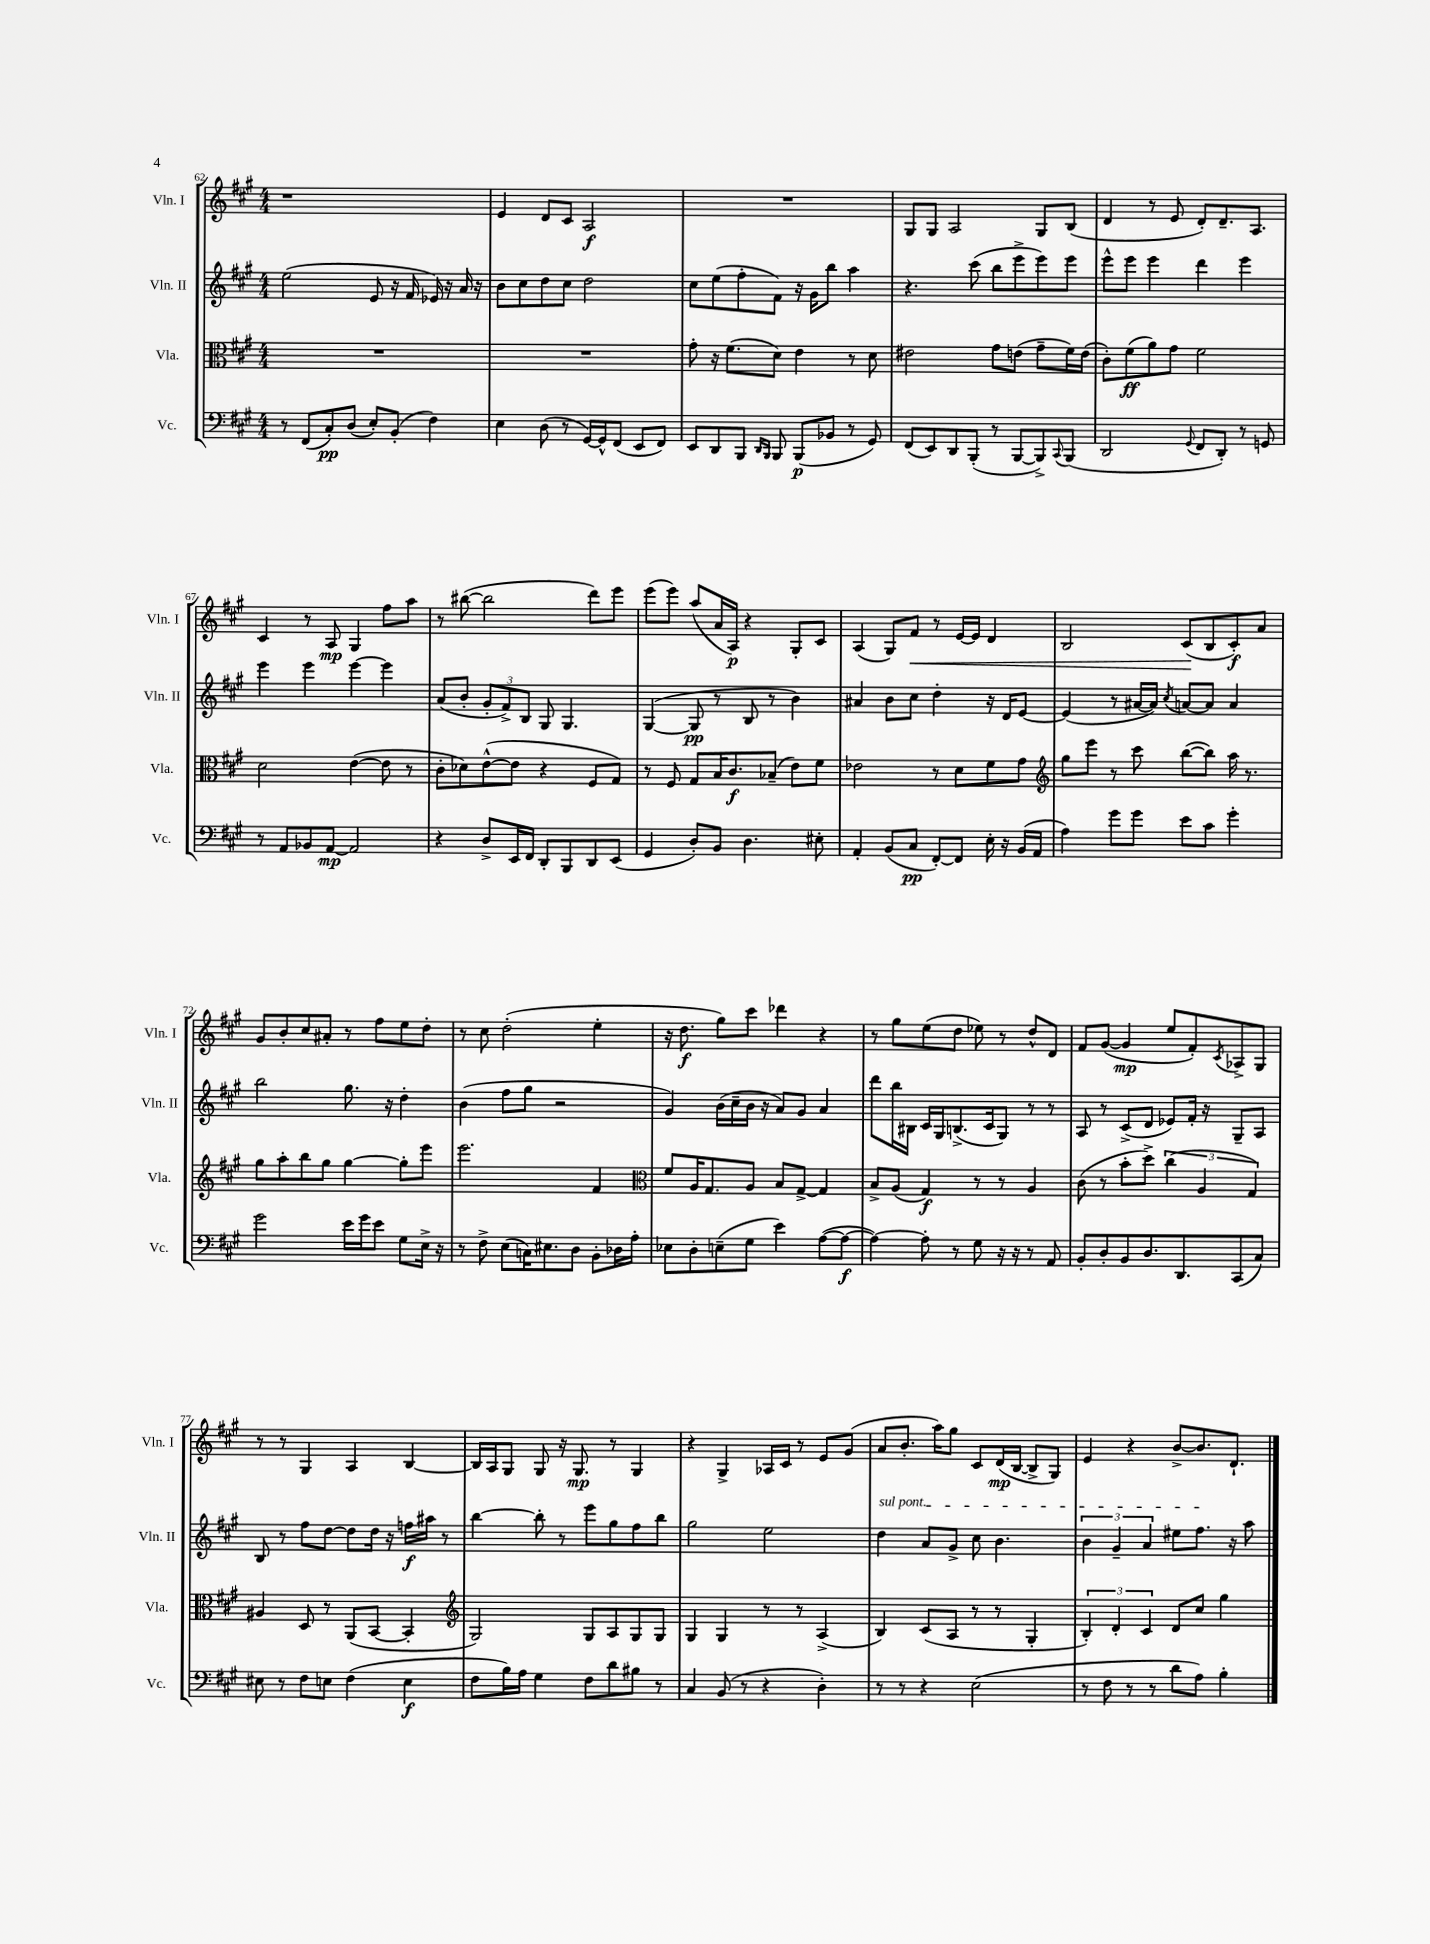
<<
\new StaffGroup <<
\new Staff = "s0" \with { instrumentName = "Vln. I" shortInstrumentName = "Vln. I" } {
    \clef treble \key a \major \numericTimeSignature \time 4/4
    r1 |
    e'4 d'8 cis'8 a2\f |
    R1 |
    gis8 gis8 a2 gis8 b8( |
    d'4 r8 e'8 d'8-.) d'8.-- a8. |
    cis'4 r8 a8\mp gis4 fis''8 a''8 |
    r8 bis''8~( bis''2 d'''8) e'''8 |
    e'''8( e'''8) a''8( a'16 a16\p) r4 gis8-. cis'8 |
    a4( gis8) fis'8\< r8 e'16~ e'16 d'4 |
    b2 cis'8\!( b8 cis'8-.\f) a'8 |
    gis'8 b'8-. cis''8 ais'8-. r8 fis''8 e''8 d''8-. |
    r8 cis''8 d''2-.( e''4-. |
    r16 d''8.\f gis''8) cis'''8 des'''4 r4 |
    r8 gis''8 e''8( d''8 ees''8) r8 d''8-^ d'8 |
    fis'8 gis'8~( gis'4\mp e''8 fis'8-.) \acciaccatura { cis'8 } aes8-> gis8 |
    r8 r8 gis4 a4 b4~ |
    b16 a16 gis8 gis8 r16 gis8.\mp r8 gis4 |
    r4 gis4-> aes16 cis'16 r8 e'8 gis'8( |
    a'8 b'8.-. a''16) gis''8 cis'8 d'16\mp( b16~ b8-> gis8) |
    e'4 r4 b'8~-> b'8. d'8.-! \bar "|." |
}
\new Staff = "s1" \with { instrumentName = "Vln. II" shortInstrumentName = "Vln. II" } {
    \clef treble \key a \major \numericTimeSignature \time 4/4
    e''2( e'8 r16 fis'16 ees'16) r16 a'16 r16 |
    b'8 cis''8 d''8 cis''8 d''2 |
    cis''8 e''8( fis''8-. fis'8) r16 gis'16 b''8 a''4 |
    r4. cis'''8( b''8 e'''8-> e'''8) e'''8 |
    e'''8-^ e'''8 e'''4 d'''4 e'''4 |
    e'''4 e'''4 e'''4~ e'''4 |
    a'8( b'8-. \tuplet 3/2 { gis'8-. fis'8->) b8 } gis8 gis4. |
    gis4~( gis8\pp r8 b8 r8 b'4) |
    ais'4 b'8 cis''8 d''4-. r16 d'16 e'8~ |
    e'4( r8 ais'16~ ais'16) \acciaccatura { cis''8 } a'8~ a'8 a'4 |
    b''2 gis''8. r16 d''4-. |
    b'4( fis''8 gis''8 r2 |
    gis'4) b'16( cis''16-- b'16 r16 a'8) gis'8 a'4 |
    d'''8 b''16 bis16 cis'16 gis16 b8.->( cis'16 gis8) r8 r8 |
    a8 r8 cis'8->( d'8 ees'8) fis'16-. r16 gis8-- a8 |
    b8 r8 fis''8 d''8~ d''8 d''16 r16 f''16\f ais''16 r8 |
    b''4~ b''8-. r8 e'''8 gis''8 fis''8 b''8 |
    gis''2 e''2 |
    \once \override TextSpanner.bound-details.left.text = \markup { \italic "sul pont." } d''4\startTextSpan a'8 gis'8-> cis''8 b'4. |
    \tuplet 3/2 { b'4 gis'4-- a'4 } eis''8 fis''8.\stopTextSpan r16 a''8 \bar "|." |
}
\new Staff = "s2" \with { instrumentName = "Vla." shortInstrumentName = "Vla." } {
    \clef alto \key a \major \numericTimeSignature \time 4/4
    R1 |
    R1 |
    gis'8-. r16 fis'8.( d'8) e'4 r8 d'8 |
    eis'2 gis'8 e'8( gis'8-- fis'16) e'16( |
    cis'8-.) fis'8\ff( a'8) gis'8 fis'2 |
    d'2 e'4~( e'8 r8 |
    cis'8-. des'8) e'8~-^( e'8 r4 fis8 gis8) |
    r8 fis8 gis8 b16 cis'8.\f bes8--( e'8) fis'8 |
    ees'2 r8 d'8 fis'8 gis'8 |
    \clef treble gis''8 e'''8 r8 cis'''8 b''8~( b''8) a''16 r8. |
    gis''8 a''8-. b''8 gis''8 gis''4~ gis''8-. e'''8 |
    e'''2. fis'4 |
    \clef alto fis'8 a16 gis8. a8 b8 gis8~-> gis4 |
    b8-> a8( gis4\f) r8 r8 a4 |
    cis'8( r8 b'8-. d''8->) \tuplet 3/2 { cis''4( a4 gis4) } |
    ais4 d8 r8 a,8( b,8~ b,4-. |
    \clef treble gis2) gis8 a8 gis8 gis8 |
    gis4 gis4 r8 r8 a4->( |
    b4) cis'8( a8 r8 r8 gis4-. |
    \tuplet 3/2 { b4-.) d'4-. cis'4 } d'8 cis''8 gis''4 \bar "|." |
}
\new Staff = "s3" \with { instrumentName = "Vc." shortInstrumentName = "Vc." } {
    \clef bass \key a \major \numericTimeSignature \time 4/4
    r8 fis,8( cis8-.\pp) d8( e8-.) b,8-.( fis4) |
    e4 d8( r8 gis,16~) gis,16-^ fis,8( e,8 fis,8) |
    e,8 d,8 b,,8 \grace { d,16 b,,16 } b,,8 b,,8\p( bes,8 r8 gis,8) |
    fis,8( e,8) d,8 b,,8-.( r8 b,,8~ b,,8->) \appoggiatura { cis,8 } b,,8( |
    d,2 \appoggiatura { gis,8 } fis,8 d,8-.) r8 g,8 |
    r8 a,8 bes,8 a,8~\mp a,2 |
    r4 d8-> e,16 fis,16 d,8-. b,,8 d,8 e,8( |
    gis,4 d8-.) b,8 d4. eis8-. |
    a,4-. b,8( cis8\pp fis,8~-.) fis,8 e16-. r16 b,16( a,16 |
    a4) gis'8 gis'8 e'8 cis'8 gis'4-. |
    gis'2 e'16 gis'16 e'8 gis8 e16-> r16 |
    r8 fis8-> e8( c16) eis8. d8 b,8-. des16 a16-. |
    ees8 d8-. e8--( gis8 e'4) a8~( a8~\f |
    a4~) a8-. r8 gis8 r16 r16 r8 a,8 |
    b,8-. d8-. b,8 d8. d,8. cis,8( cis8) |
    eis8 r8 fis8 e8 fis4( e4\f |
    fis8 b16) a16 gis4 fis8 d'8 bis8 r8 |
    cis4 b,8( r8 r4 d4-.) |
    r8 r8 r4 e2( |
    r8 fis8 r8 r8 d'8 a8) b4-. \bar "|." |
}
>>
>>
\layout { \context { \Score currentBarNumber = #62 } }
